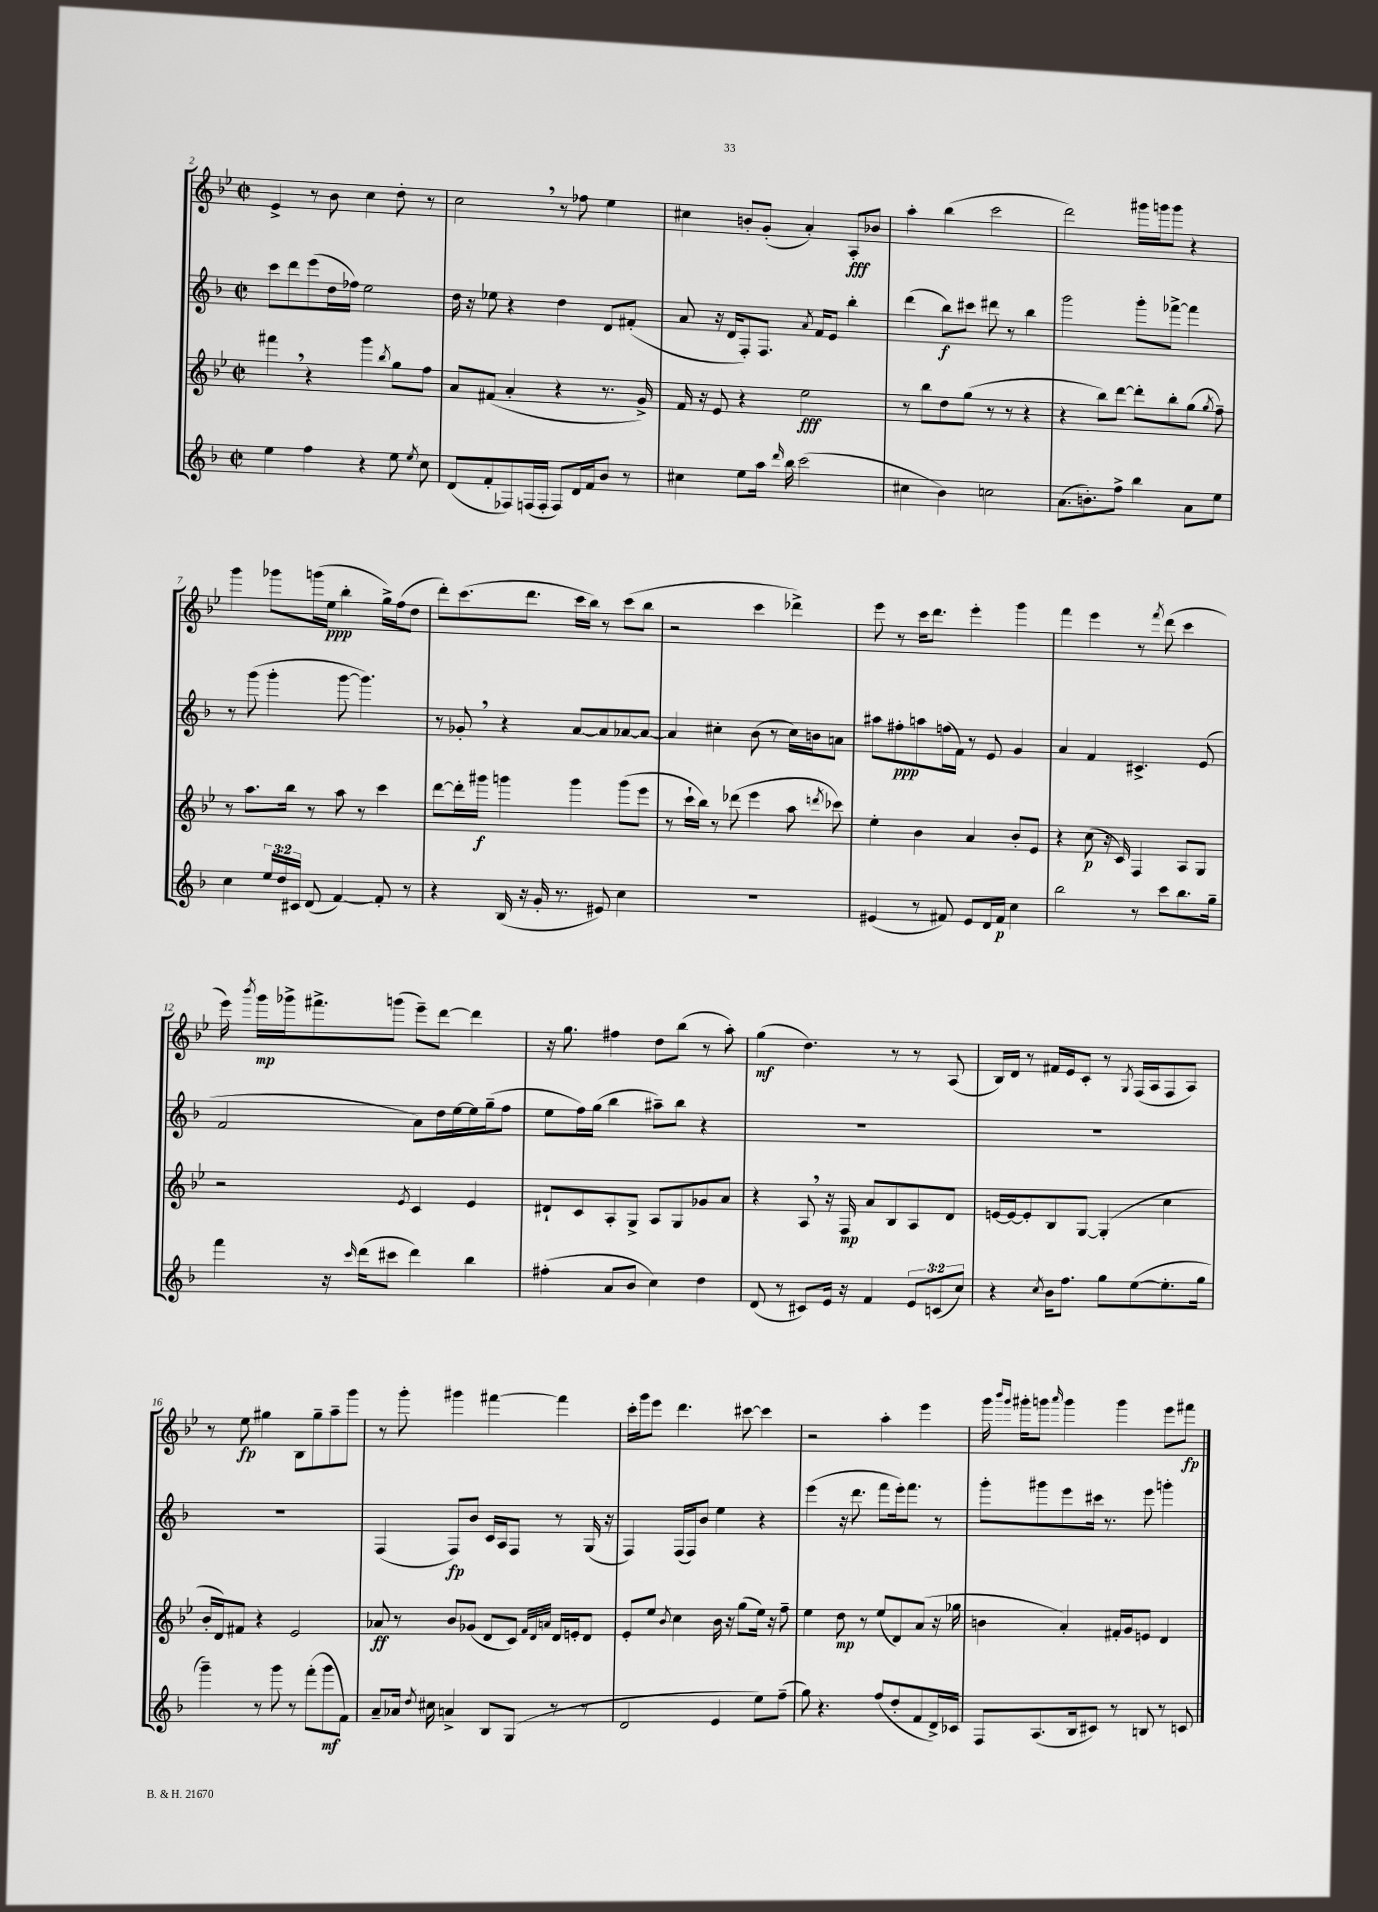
<<
\new StaffGroup <<
\new Staff = "s0" {
    \clef treble \key bes \major \defaultTimeSignature \time 2/2
    \autoBeamOff ees'4-> r8 bes'8 c''4 d''8-. r8 |
    c''2 \breathe r8 fes''8 ees''4 |
    cis''4 b'8[-. g'8]-.( a'4-.) a8[-.\fff bes'8] |
    a''4-. bes''4( c'''2 |
    d'''2) gis'''16[ g'''16 g'''8] r4 |
    g'''4 ges'''8[ g'''16( ees''16]\ppp bes''4-. g''16[->) f''16( d''8] |
    d'''8[-.) c'''8.( d'''8.] c'''16[ bes''16]) r8 c'''8[( bes''8] |
    r2 c'''4 des'''4->) |
    ees'''8 r8 c'''16[ d'''8.] ees'''4-. g'''4 |
    f'''4 ees'''4 r8 \acciaccatura { f'''8 } d'''8( c'''4 |
    ees'''16) \acciaccatura { bes'''8 } g'''16[\mp ges'''16-> fis'''8.-> g'''8]( ees'''8[--) d'''8]~ d'''4 |
    r16 g''8. fis''4 d''8[ bes''8]( r8 a''8-.) |
    g''4\mf( d''4.) r8 r8 a8( |
    bes16[) d'16] r8 fis'16[ ees'16 c'8]-. r8 \acciaccatura { g8 } f16[( a16 f8 a8]) |
    r8 ees''8\fp gis''4 bes8[ gis''8-- a''8-- g'''8] |
    r8 g'''8-. gis'''4 fis'''4~ fis'''4 |
    c'''16[-. g'''16 ees'''8] d'''4. cis'''8~ cis'''4 |
    r2 a''4-. ees'''4 |
    g'''16 \grace { bes'''16[ g'''16] } gis'''16[-. g'''8] \grace { a'''16 } g'''4 g'''4 ees'''8[ fis'''8]\fp \bar "|." |
}
\new Staff = "s1" {
    \clef treble \key f \major \defaultTimeSignature \time 2/2
    \autoBeamOff c'''8[ d'''8 e'''8( d''16 fes''16]) e''2 |
    d''16 r16 ees''8 r4 d''4 d'8[ fis'8]-.( |
    a'8 r16 d'16[ f8-.) f8.] \acciaccatura { a'8 } f'16[ e'8] bes''4-. |
    d'''4( bes''8[\f) cis'''8] dis'''8 r8 bes''4 |
    g'''2 g'''8[-. fes'''8]~-> fes'''4 |
    r8 g'''8( g'''4-. g'''8~ g'''4.) |
    r8 ges'8-. \breathe r4 a'8[~ a'8 aes'8~ aes'8]~ |
    aes'4 cis''4-. bes'8( r8 cis''16[) b'16 a'8] |
    ais''8[ fis''8-.\ppp a''8 f''16( f'16]) r8 e'8 g'4 |
    a'4 f'4 cis'4.-> e'8( |
    f'2 a'8[) d''16 e''16~ e''16 g''16--( f''8] |
    e''8[ f''16) g''16]( bes''4 ais''8[--) bes''8] r4 |
    R1 |
    R1 |
    R1 |
    f4( f8[\fp) bes'8] c'16[ a16 f8] r8 g16( r16 |
    f4) f16[( f16) bes'8] e''4 r4 |
    e'''4( r16 d'''8. f'''8[ e'''16-.) f'''8.] r8 |
    g'''8[-. gis'''8 e'''8 cis'''16] r8. e'''8 g'''4-. \bar "|." |
}
\new Staff = "s2" {
    \clef treble \key bes \major \defaultTimeSignature \time 2/2
    \autoBeamOff fis'''4 \breathe r4 g'''4 \acciaccatura { bes''8 } g''8[ f''8] |
    a'8[ fis'8]( a'4-. r4 r8. g'16->) |
    f'16 r16 ees'8 r4 ees''2\fff |
    r8 bes''8[ d''8 g''8]( r8 r8 r4 |
    r4 bes''8[) d'''8]~ d'''8[-. bes''8-. g''8]( \acciaccatura { g''8 } f''8--) |
    r8 a''8.[ bes''16] r8 a''8 r8 c'''4 |
    d'''8[~ d'''16-. gis'''16]\f g'''4 g'''4 g'''8[( ees'''8] |
    r8 c'''16[-! bes''16]) r8 des'''8( ees'''4 a''8 \acciaccatura { d'''8 } ces'''8) |
    ees''4-. bes'4 a'4 bes'8[-. ees'8] |
    r4 c''8\p( r16 c'16) f4 a8[ g8] |
    r2 \acciaccatura { ees'8 } c'4 ees'4 |
    dis'8[-! c'8 a8-. g8]-> a8[ g8 ges'8 a'8] |
    r4 a8 \breathe r16 f16\mp a'8[ bes8 a8 d'8] |
    e'16[~ e'16~ e'8-. bes8 g8]~ g4-.( c''4 |
    bes'16[-. d'16) fis'8] r4 ees'2 |
    aes'8\ff r8 bes'8[ ges'8]( d'8[ c'8]) \grace { f'32[ d'32 a'32] } d'16[ e'16-. d'8] |
    ees'8[-. ees''8] \acciaccatura { bes'8 } c''4 bes'16 r16 g''8[( ees''16]) r16 f''8-- |
    ees''4 d''8\mp r8 ees''8[( d'8) a'8]( r16 ges''16 |
    b'4 a'4-.) fis'16[-. g'16 e'8] d'4 \bar "|." |
}
\new Staff = "s3" {
    \clef treble \key f \major \defaultTimeSignature \time 2/2 \override Staff.TupletNumber.text = #tuplet-number::calc-fraction-text
    \autoBeamOff e''4 f''4 r4 e''8 \acciaccatura { e''8 } c''8 |
    d'8[( f'8-. fes8) f16( f16]-. f8[) d'16 f'16 bes'8] r8 |
    cis''4 e''8[ a''16] \grace { d'''16 } bes''16 c'''2( |
    cis''4 bes'4) c''2 |
    a'8.[( b'8.-.) f''8]-> bes''4 a'8[ e''8] |
    c''4 \tuplet 3/2 { e''16[ d''16 cis'16] } d'8( f'4~) f'8-. r8 |
    r4 bes16( r16 g'16-. r8. eis'8) c''4 |
    R1 |
    eis'4( r8 fis'8) eis'8[ d'16 fis'16]\p c''4 |
    bes''2 r8 c'''8[ bes''8. g''16]-- |
    f'''4 r16 \grace { c'''16 } d'''16[( cis'''8] d'''4) bes''4 |
    fis''4-.( a'8[ bes'8] c''4) d''4 |
    d'8( r8 cis'8[) e'16] r16 f'4 \tuplet 3/2 { e'8[ c'8( c''8]) } |
    r4 \acciaccatura { c''8 } bes'16[ f''8.] g''8[ e''8~( e''8.-. g''16] |
    g'''4--) r8 g'''8 r8 f'''8[-.( g'''8\mf f'8]) |
    a'8[-- aes'16] \acciaccatura { d''8 } cis''16 a'4-> bes8[ g8]( r8 r8 |
    d'2 e'4 e''8[) f''8]--( |
    g''8) r4. f''8[( d''8-. f'8 d'16->) ces'16] |
    f8[ a8.( bes16 cis'8]) r8 b8 r8 c'8 \bar "|." |
}
>>
>>
\layout { \context { \Score currentBarNumber = #2 } }
